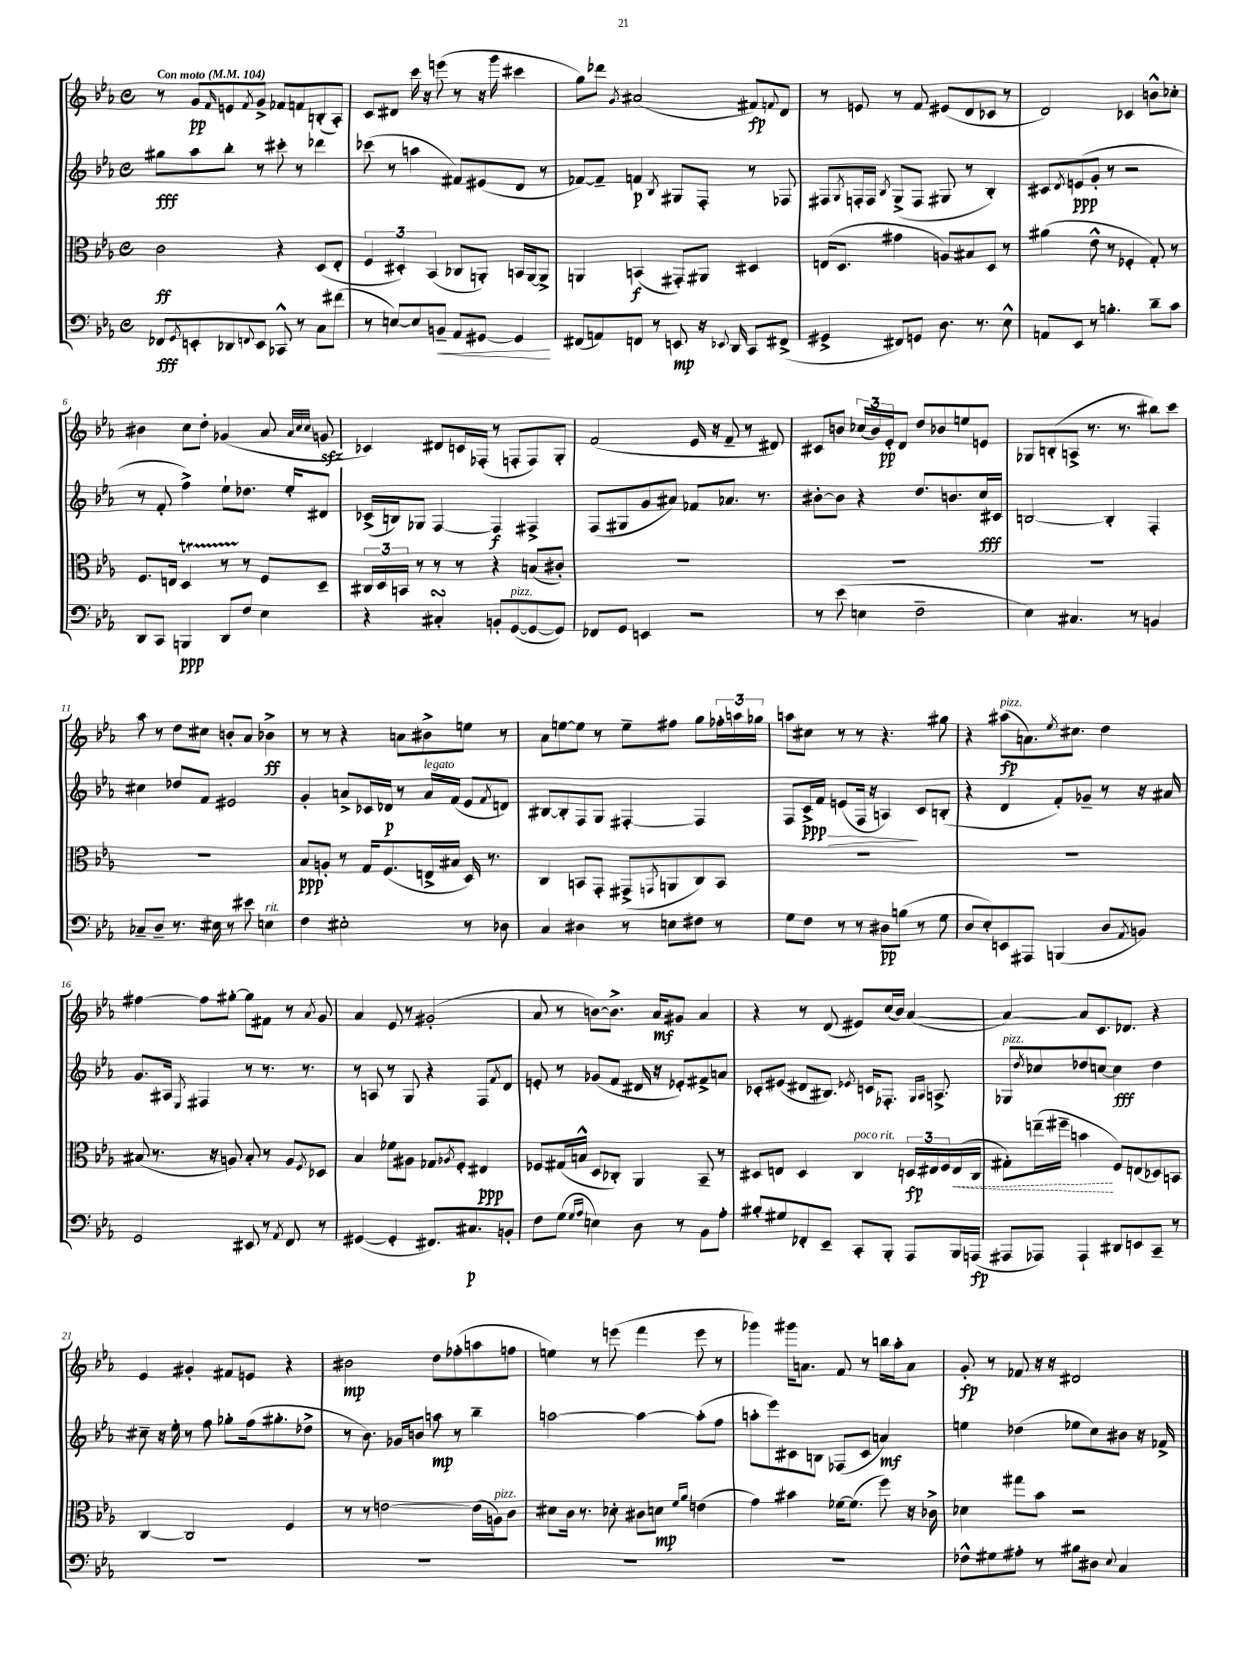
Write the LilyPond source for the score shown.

<<
\new StaffGroup <<
\new Staff = "s0" {
    \clef treble \key ees \major \defaultTimeSignature \time 4/4 \tempo "Con moto" 4 = 104
    r8 g'8\pp \grace { f'16 } e'8 \acciaccatura { f'8 } g'8-> fes'8 f'8 b8-.( aes8-.) |
    c'8 dis'8 c'''16 r16 e'''8( r8 r16 g'''16 cis'''4 |
    g''8) des'''8 \acciaccatura { g'8 } ais'2( fis'8\fp) \appoggiatura { f'8 } d'8 |
    r8 e'8 r8 f'8 eis'8( d'8 ces'8 r8 |
    d'2) ces'4 b'8-^ ces''8-. |
    bis'4 c''8 d''8-. ges'4( aes'8 \grace { aes'32 c''32 c''32 } g'8\sfz |
    ces'4) dis'8 c'16 fes16-.( r8 f8-. f8) g8-. |
    f'2( ees'16 r16 f'8-- r8 dis'8) |
    cis'8 b'8 \tuplet 3/2 { ces''16( b'16) ees'16-.\pp } d'8 d''8 bes'8 e''8 e'8 |
    ges8 b8-.( a8-> r8. r8. bis''8) c'''8 |
    aes''8 r8 d''8 cis''8 b'8-. aes'8 bes'4->\ff |
    r8 r8 r4 a'8 bis'8-> e''8 r8 |
    aes'8 e''8~ e''8 r8 e''8-- fis''8 g''8 \tuplet 3/2 { fes''16-. a''16 ges''16 } |
    a''8 cis''8 r8 r8 r4. gis''8 |
    r4 ais''8\fp^\markup { \italic "pizz." }( a'8.) \acciaccatura { ees''8 } cis''8. d''4 |
    fis''4~ fis''8 gis''8~-. gis''8 fis'8 r8 \acciaccatura { aes'8 } g'8 |
    aes'4 ees'8 r8 gis'2-.( |
    aes'8 r8 b'8~) b'8.-> aes'16\mf gis'8 aes'4 |
    r4 r8 d'8( eis'8) c''16( bes'16) aes'4~( |
    aes'4~) aes'8 c'8. des'8. r4 |
    ees'4 gis'4-. fis'8 e'8 r4 |
    bis'2\mp d''8 fes''8-.( a''8 f''8 |
    e''4) r8 e'''8( f'''4 e'''8 r8 |
    ges'''4) gis'''16 a'8. f'8 r8 b''16 aes''16-. a'8 |
    g'8-.\fp r8 fes'8 r16 r16 dis'2 \bar "|." |
}
\new Staff = "s1" {
    \clef treble \key ees \major \defaultTimeSignature \time 4/4
    gis''8\fff aes''8 bes''8-. r8 cis'''8-. r8 des'''4 |
    ces'''8( r8 a''4 fis'8) eis'8( d'8 r8 |
    fes'8~) fes'8-- f'4\p \acciaccatura { bes8 } gis8 f8-. r8 fes8 |
    fis8 \acciaccatura { g8 } f16-. f16 \acciaccatura { bes8 } g8->( f8 gis8 r8 bes4-.) |
    cis'8 \acciaccatura { d'8 } e'8\ppp( g'8-. r8 r2 |
    r8 f'8-. f''4->) ees''8-! des''8. ees''16-. dis'8 |
    ces'16->( b16) ges8 f4~ f4\f fis4-> |
    f8( gis8 g'8 ais'8) fes'8 aes'8. r8. |
    bis'8~-. bis'8 r4 d''8. b'8. c''16\fff cis'16 |
    b2~ b4-. f4-. |
    cis''4 des''8 f'8 eis'2 |
    g'4-. a'8-> ces'16 des'16\p r8 a'16^\markup { \italic "legato" } f'16( ees'8 \acciaccatura { f'8 } d'8) |
    bis8~ bis8-. f8 g8 fis4~-. fis4 |
    f8 c'16->\ppp\> f'16 e'8( f16 r16 a4\!) c'8 b8-.( |
    r4 d'4 f'8-.) ges'8-- r8 r16 ais'16 |
    g'8. ais16 \acciaccatura { ees8 } fis4 r8 r8. r8. |
    r8 a8 r8 g8 r4 f8 \acciaccatura { f'8 } d'8 |
    e'8-. r8 ges'8( f'8 dis'16 r16 ees'8-.) fis'8-> a'8 |
    ces'8-. eis'8( dis'8 bis8.) \acciaccatura { ees'8 } c'16 fes8.-. \grace { g16 aes16 } a8.-> |
    ges8^\markup { \italic "pizz." } \acciaccatura { d''8 } ces''8 des''8 c''8~ c''4\fff des''4 |
    cis''8-- r16 ees''16-. r8 f''8 ges''8-. f''16( gis''8.-. des''8-> |
    r8 bes'8.) ges'16 b'8 a''8\mp r8 bes''4-- |
    a''2~ a''4~ a''8-.( f''8 |
    a''8-. ees'''8) cis'8 b8 fes8( cis'8 a'4\mf) |
    e''4 des''4( ees''8 c''8) bis'8 r16 fes'16-> \bar "|." |
}
\new Staff = "s2" {
    \clef alto \key ees \major \defaultTimeSignature \time 4/4
    c'2\ff r4 d8( ees8-. |
    \tuplet 3/2 { f4 dis4-.) bes,4( } ces8 a,8-.) b,16 a,16~ a,8-> |
    a,4 b,4\f( gis,8-.) ais,8 dis4 |
    e16( d8. gis'4 a8) bis8 d8 r8 |
    ais'4( ees'8-^ r8 fes4-. g8-.) r8 |
    f8. e16 d4\startTrillSpan r8 r8\stopTrillSpan f8 d8-- |
    \tuplet 3/2 { cis16 d16 b,16 } r8 r8 r8 r4 b8( cis'8-.) |
    R1 |
    R1 |
    R1 |
    R1 |
    bes8\ppp a8-. r8 g16 f8.( e16-> bis16 d16) r8. |
    c4 b,8 g,8-. gis,8->( \acciaccatura { g,8 } a,8 c8) b,8 |
    R1 |
    R1 |
    bis8( r8. r16 a8) bis8-. r8 a8 \acciaccatura { f8 } des8 |
    bes4 fes'8 ais8 ges8 \acciaccatura { aes8 } f8-. eis4\ppp |
    fes8 gis16( b16-^ d8 ces8-.) aes,4 bes,8-- r8 |
    dis8 e8 dis4 c4^\markup { \italic "poco rit." } \tuplet 3/2 { d16\fp eis16 f16 } \once \override Hairpin.style = #'dashed-line eis16\<( c16 |
    gis8-.) e''16--( fis''16-- b'4\! f8) e8( des8) b,8 |
    c4~ c2 f4 |
    r8 r8 e'2~ e'16( a16^\markup { \italic "pizz." }) c'8 |
    dis'8 c'16 r8. des'8-. cis'8 d'8\mp \grace { f'16 aes'16 } e'4( |
    g'4) bis'4 fes'16~ fes'8.( f''8) r16 ces'16-> |
    des'4 gis''8 bes'8 r2 \bar "|." |
}
\new Staff = "s3" {
    \clef bass \key ees \major \defaultTimeSignature \time 4/4
    fes,8\fff \acciaccatura { g,8 } e,8-. des,8 \appoggiatura { f,8 } e,8 ces,8-^ r8 c8 fis'8( |
    r8 e8~) e8 b,8--\< aes,8 gis,8~ gis,4\! |
    fis,8( a,8) f,8 r8 e,8\mp r16 \appoggiatura { ees,8 } d,16 c,8 fis,8->( |
    gis,4-> fis,8) g,8 d8. r8. ees8-^ |
    a,8 ees,8 r8 b4.-. d'8-- c'8 |
    d,8 c,8 b,,4\ppp d,8 f8 ees4 |
    r4 cis4-.\turn b,8-. g,8~^\markup { \italic "pizz." }( g,8~ g,8) |
    fes,8 g,8 e,4 r2 |
    r8 ees'8( e4 f2-- |
    ees4) cis4. r8 b,4 |
    ces8-- d8-- r8. eis16 r8 eis'8 e4^\markup { \italic "rit." } |
    f4 eis2-. r8 des8 |
    c4 dis4 r8 e8 fis8 r8 |
    g8 f8 r8 r8 dis8\pp b8( r8 g8 |
    d8 ees8-.) e,8 ais,,8 b,,4( d8 \acciaccatura { aes,8 } b,8) |
    g,2 eis,8 r8 \acciaccatura { aes,8 } f,8 r8 |
    gis,4~( gis,4-. fis,8.) cis8.\p b,8-. |
    f8 g8( \grace { g16 aes16 } e4) d8 r8 bes,8 aes8-. |
    bis8-. gis8 fes,8-. ees,8-- c,8-. bes,,8-. aes,,8 bes,,16 a,,16\fp( |
    ais,,8 aes,,8) aes,,4-! dis,8 e,8 c,8-- r8 |
    R1 |
    R1 |
    R1 |
    R1 |
    fes8-^ gis8 ais8-. r8 bis8 dis8 \appoggiatura { ees8 } c4 \bar "|." |
}
>>
>>
